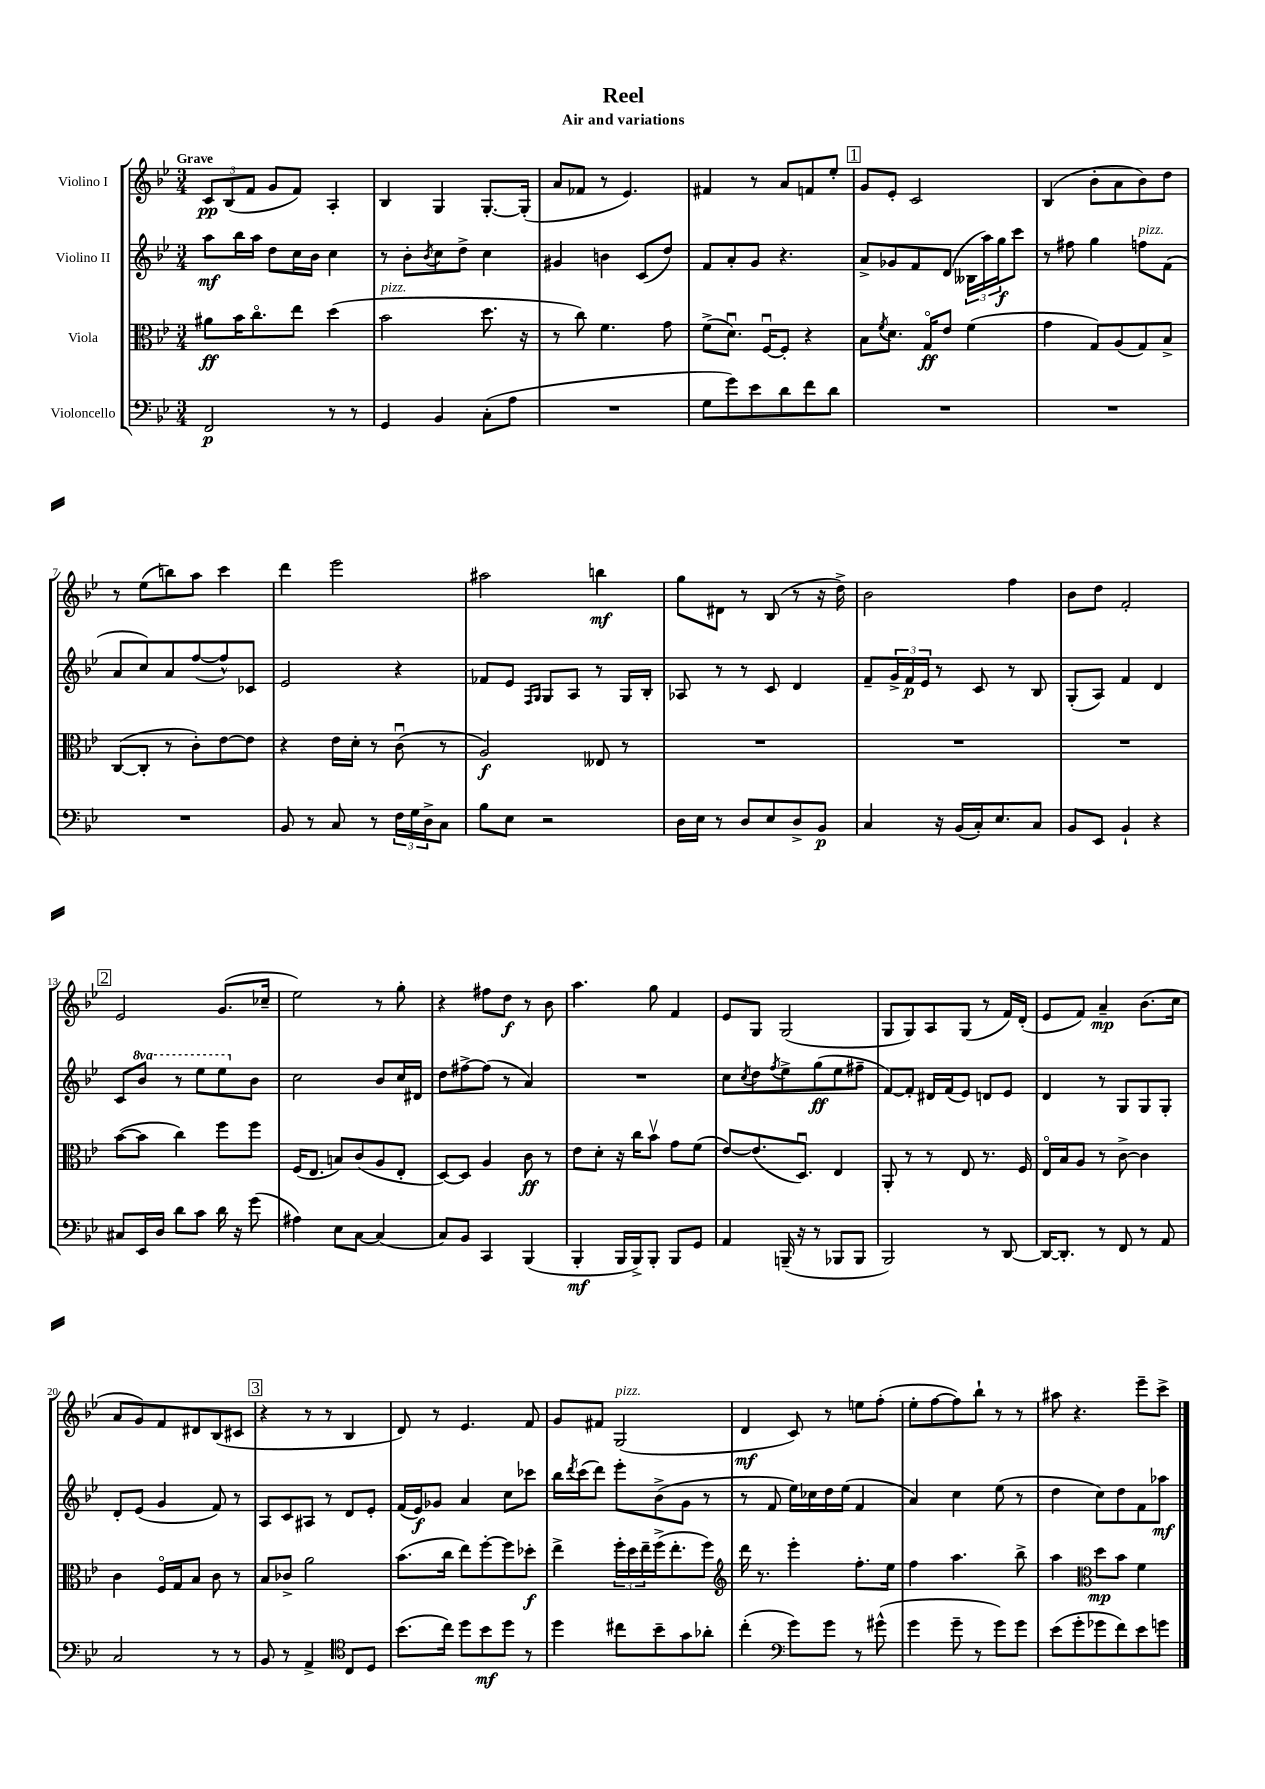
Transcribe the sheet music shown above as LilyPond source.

\header { title = "Reel" subtitle = "Air and variations" }
<<
\new StaffGroup <<
\new Staff = "s0" \with { instrumentName = "Violino I" } {
    \clef treble \key bes \major \numericTimeSignature \time 3/4 \tempo "Grave"
    \tuplet 3/2 { c'8\pp bes8( f'8 } g'8 f'8) a4-. |
    bes4 g4 g8.~-. g16-.( |
    a'8 fes'8 r8 ees'4.) |
    fis'4 r8 a'8 f'8 ees''8-. |
    \mark \markup { \box "1" } g'8 ees'8-. c'2 |
    bes4( bes'8-. a'8 bes'8) d''8 |
    r8 ees''8( b''8) a''8 c'''4 |
    d'''4 ees'''2 |
    ais''2 b''4\mf |
    g''8 dis'8 r8 bes8( r8 r16 d''16->) |
    bes'2 f''4 |
    bes'8 d''8 f'2-. |
    \mark \markup { \box "2" } ees'2 g'8.( ces''16-- |
    ees''2) r8 g''8-. |
    r4 fis''8 d''8\f r8 bes'8 |
    a''4. g''8 f'4 |
    ees'8 g8 g2( |
    g8 g8) a8 g8( r8 f'16) d'16-.( |
    ees'8 f'8) a'4--\mp bes'8.( c''16 |
    a'8 g'8) f'8 dis'8 bes8( cis'8 |
    \mark \markup { \box "3" } r4 r8 r8 bes4 |
    d'8) r8 ees'4. f'8 |
    g'8 fis'8 g2^\markup { \italic "pizz." }( |
    d'4\mf c'8) r8 e''8 f''8-.( |
    ees''8-. f''8~ f''8) bes''8-! r8 r8 |
    ais''8 r4. ees'''8-- c'''8-> \bar "|." |
}
\new Staff = "s1" \with { instrumentName = "Violino II" } {
    \clef treble \key bes \major \numericTimeSignature \time 3/4 \set Staff.ottavationMarkups = #ottavation-simple-ordinals
    a''8\mf bes''16 a''16 d''8 c''16 bes'16 c''4 |
    r8 bes'8-. \acciaccatura { bes'8 } c''8 d''8-> c''4 |
    gis'4 b'4 c'8( d''8) |
    f'8 a'8-. g'8 r4. |
    \mark \markup { \box "1" } a'8-> ges'8 f'8 d'8( \tuplet 3/2 { beses16 a''16) g''16\f } c'''8 |
    r8 fis''8 g''4 f''8^\markup { \italic "pizz." } f'8( |
    a'8 c''8) a'8 f''8~( f''8-^) ces'8 |
    ees'2 r4 |
    fes'8 ees'8 \grace { f16 g16 } g8 a8 r8 g16 bes16-. |
    aes8 r8 r8 c'8 d'4 |
    f'8-- \tuplet 3/2 { g'16-> f'16\p ees'16 } r8 c'8 r8 bes8 |
    g8-.( a8) f'4 d'4 |
    \mark \markup { \box "2" } c'8 \ottava #1 bes''8 r8 ees'''8 ees'''8 \ottava #0 bes'8 |
    c''2 bes'8 c''16 dis'16 |
    d''8 fis''8~-> fis''8( r8 a'4) |
    R2. |
    c''8 \acciaccatura { c''8 } d''8 \acciaccatura { f''8 } ees''8-> g''8\ff( ees''8 fis''8-- |
    f'8~) f'8-. dis'16 f'16( ees'8) d'8 ees'8 |
    d'4 r8 g8 g8 g8-. |
    d'8-. ees'8( g'4 f'8) r8 |
    \mark \markup { \box "3" } a8 c'8 ais8 r8 d'8 ees'8-. |
    f'16( ees'16\f) ges'8 a'4 c''8 ces'''8 |
    bes''16 \acciaccatura { d'''8 } c'''16( d'''8) ees'''8-. bes'8->( g'8 r8 |
    r8 f'8 ees''16) ces''16 d''16 ees''16( f'4 |
    a'4) c''4 ees''8( r8 |
    d''4 c''8) d''8 f'8 aes''8\mf \bar "|." |
}
\new Staff = "s2" \with { instrumentName = "Viola" } {
    \clef alto \key bes \major \numericTimeSignature \time 3/4
    ais'8\ff bes'16 c''8.\flageolet ees''8 d''4( |
    bes'2^\markup { \italic "pizz." } d''8. r16 |
    r8 c''8) f'4. g'8 |
    f'8->( d'8.\downbow) f16~\downbow f8-. r4 |
    \mark \markup { \box "1" } bes8 \acciaccatura { f'8 } d'8. g16\flageolet\ff ees'8 f'4( |
    g'4 g8) a8( g8) bes8-> |
    c8~( c8-. r8 c'8-.) ees'8~ ees'8 |
    r4 ees'16 d'16-. r8 c'8\downbow( r8 |
    a2\f) eeses8 r8 |
    R2. |
    R2. |
    R2. |
    \mark \markup { \box "2" } bes'8~( bes'8 c''4) f''8 f''8 |
    f16( ees8. b8) c'8( a8 ees8-. |
    d8~) d8 a4 c'8\ff r8 |
    ees'8 d'8-. r16 c''16 bes'8\upbow g'8 f'8( |
    ees'8~) ees'8.( d8.\downbow) ees4 |
    a,8-. r8 r8 ees8 r8. f16 |
    ees16\flageolet bes16 a8 r8 c'8~-> c'4 |
    c'4 f16\flageolet g16 bes8 c'8 r8 |
    \mark \markup { \box "3" } bes8 ces'8-> a'2 |
    bes'8.( c''16 ees''8) f''8~-. f''8 des''8-.\f |
    ees''4-> \tuplet 3/2 { f''16-. d''16 ees''16-- } f''16->( ees''8.-. f''8) |
    \clef treble d'''16 r8. ees'''4-. f''8.-. ees''16 |
    f''4 a''4. bes''8-> |
    a''4 \clef alto d''8\mp bes'8 f'4 \bar "|." |
}
\new Staff = "s3" \with { instrumentName = "Violoncello" } {
    \clef bass \key bes \major \numericTimeSignature \time 3/4
    f,2\p r8 r8 |
    g,4 bes,4 c8-.( a8 |
    R2. |
    g8 g'8) ees'8 d'8 f'8 d'8 |
    \mark \markup { \box "1" } R2. |
    R2. |
    R2. |
    bes,8 r8 c8 r8 \tuplet 3/2 { f16 g16 d16-> } c8 |
    bes8 ees8 r2 |
    d16 ees16 r8 d8 ees8 d8-> bes,8\p |
    c4 r16 bes,16( c16-.) ees8. c8 |
    bes,8 ees,8 bes,4-! r4 |
    \mark \markup { \box "2" } cis8 ees,16 d16 d'8 c'8 d'16 r16 g'8( |
    ais4) ees8 c8~ c4( |
    c8) bes,8 c,4 bes,,4( |
    bes,,4-.\mf bes,,16 bes,,16->) bes,,8-. bes,,8 g,8 |
    a,4 b,,16--( r16 r8 bes,,8 bes,,8 |
    bes,,2) r8 d,8~ |
    d,16~ d,8.-. r8 f,8 r8 a,8 |
    c2 r8 r8 |
    \mark \markup { \box "3" } bes,8 r8 a,4-> \clef tenor c8 d8 |
    bes'8.( c''16) d''8 bes'8\mf d''8 r8 |
    d''4 cis''8 bes'8-- g'8 aes'8-. |
    c''4-.( \clef bass g'8) g'8 r8 gis'8-^( |
    g'4 g'8-- r8 g'8) g'8 |
    ees'8( g'8-. ges'8 f'8) ees'8 g'8 \bar "|." |
}
>>
>>
